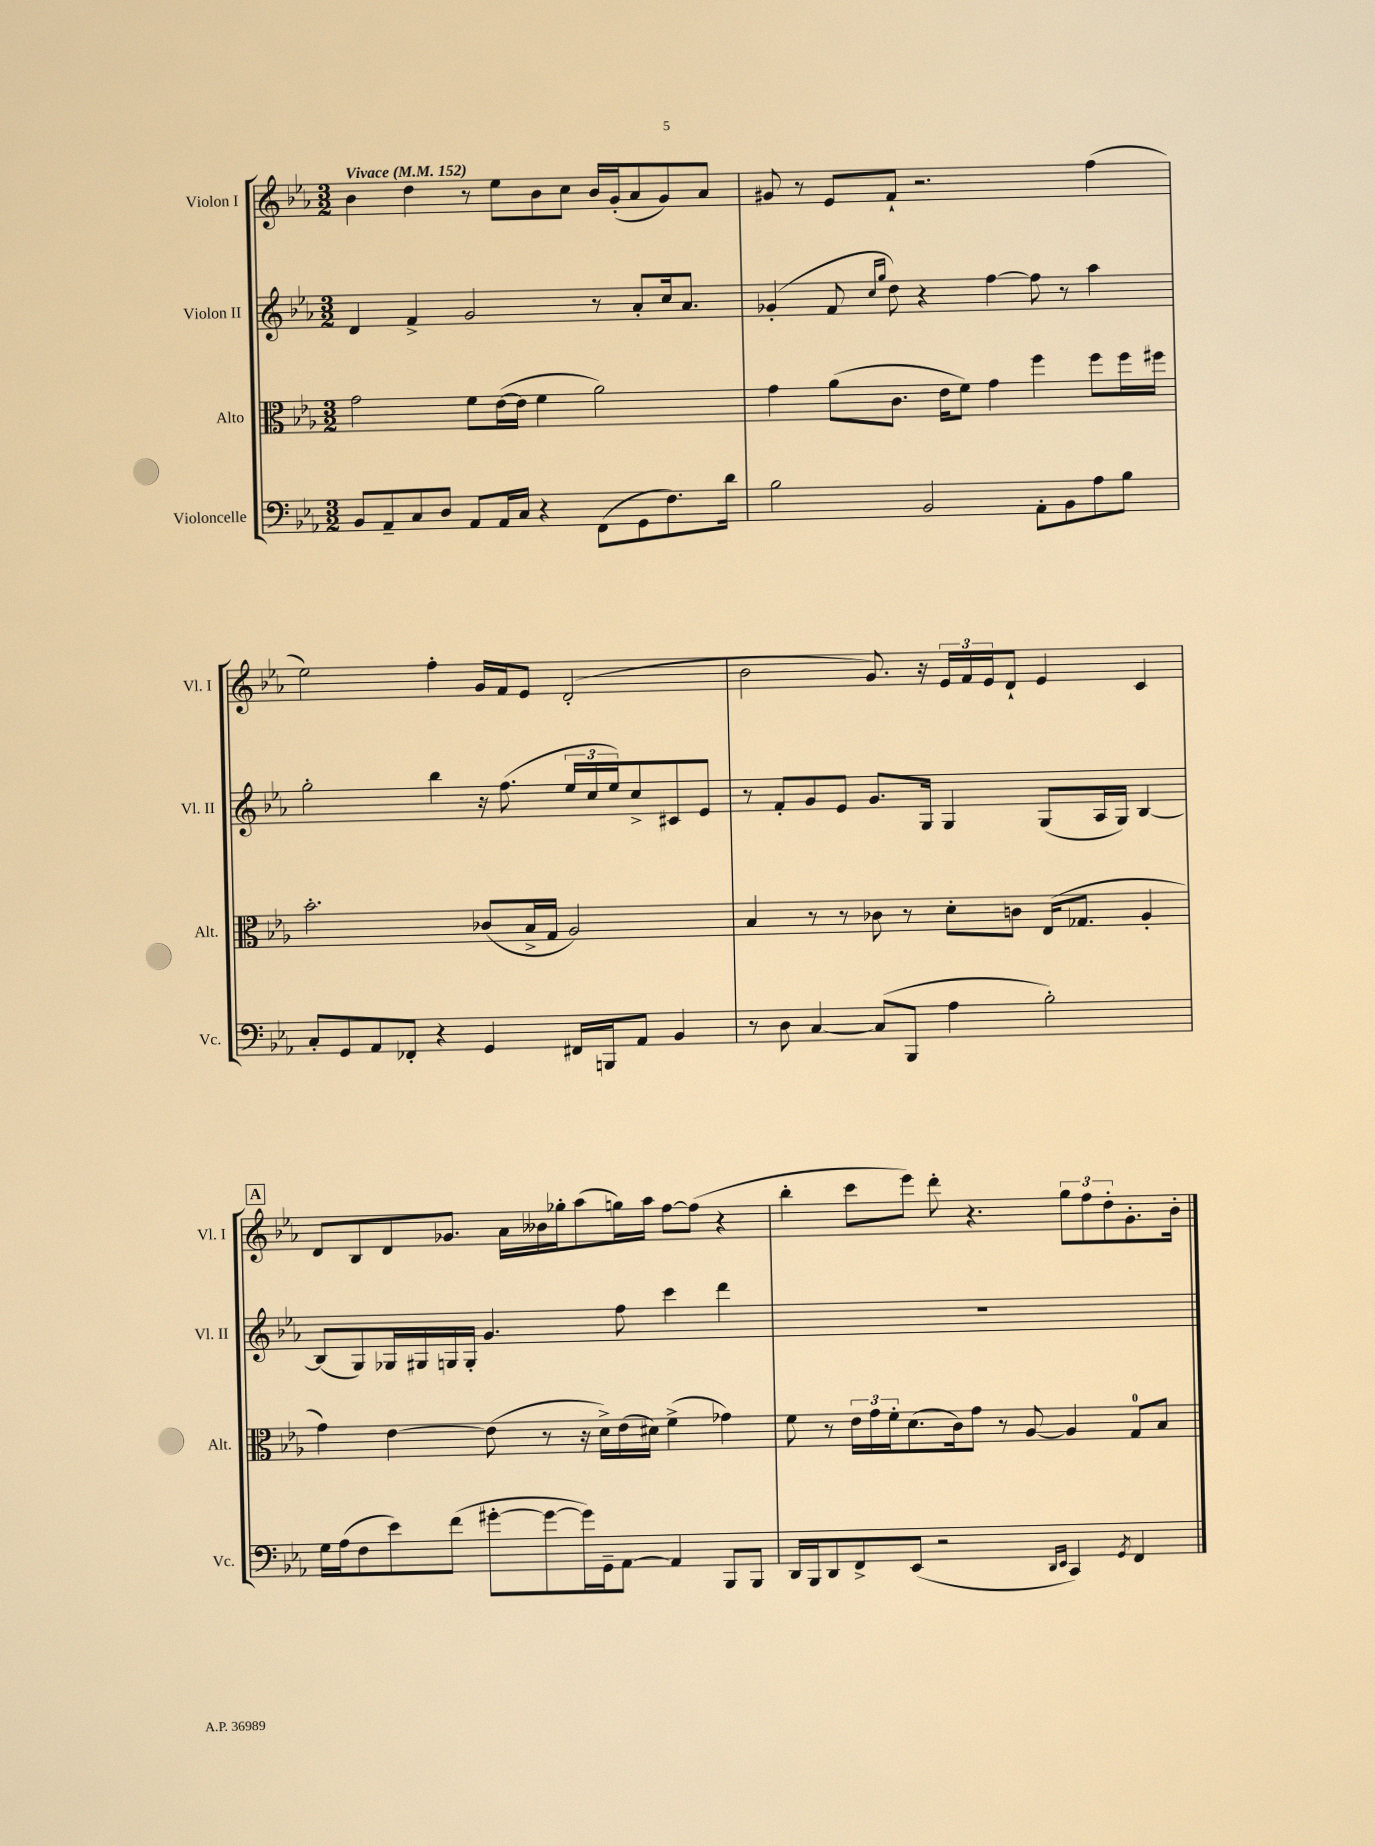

**kern	**kern	**kern	**kern
*part4	*part3	*part2	*part1
*staff4	*staff3	*staff2	*staff1
*I"Violoncelle	*I"Alto	*I"Violon II	*I"Violon I
*I'Vc.	*I'Alt.	*I'Vl. II	*I'Vl. I
*clefF4	*clefC3	*clefG2	*clefG2
*k[b-e-a-]	*k[b-e-a-]	*k[b-e-a-]	*k[b-e-a-]
*M3/2	*M3/2	*M3/2	*M3/2
*MM152	*MM152	*MM152	*MM152
=1	=1	=1	=1
!	!	!	!LO:TX:a:B:t=Vivace
8BB-/L	2g\	4d/	4b-\
8AA-~/	.	.	.
8C/	.	4f^/	4dd\
8D/J	.	.	.
8AA-/L	8f\L	2g/	8r
16AA-/L	([16e-\L	.	8ee-\L
16C/JJ	16e-\JJ]	.	.
4r	4f\	.	8b-\
.	.	.	8cc\J
(8FF\L	2a-\)	8r	16b-/LL
.	.	.	(16g'/J
8GG\	.	8a-'/L	8a-/
8.F\)	.	16cc/k	8g/)
.	.	8.a-/J	.
.	.	.	8a-/J
16d\Jk	.	.	.
=2	=2	=2	=2
2B-\	4g\	(4g-X'/	8g#X/
.	.	.	8r
.	(8a-\L	8f/	8e-/L
.	.	16qqcc/LL	.
.	.	16qqgg/JJ	.
.	8.c\J	8dd\)	8f`/J
2BB-/	.	4r	2.r
.	16e-\KL	.	.
.	8f\J)	.	.
.	4g\	[4ff\	.
8AA-'\L	4ff\	8ff\]	.
8BB-\	.	8r	.
8A-\	8ff\L	4aa-\	(4ff\
8B-\J	16ff\L	.	.
.	16ff#X\JJ	.	.
!!LO:LB:g=z
=3	=3	=3	=3
8C'/L	2.b-'\	2gg'\	2ee-\)
8GG/	.	.	.
8AA-/	.	.	.
8FF-X'/J	.	.	.
4r	.	4bb-\	4ff'\
4GG/	(8c-X/L	16r	16g/LL
.	.	(8.ff\	16f/J
.	16B-^/L	.	8e-/J
.	16G/JJ	.	.
16FF#X/LL	2A-/)	24ee-/LL	(2d'/
.	.	24cc/	.
16BBBn/J	.	.	.
.	.	24ee-/J)	.
8AA-/J	.	8cc^/	.
4BB-/	.	8c#X/	.
.	.	8e-/J	.
=4	=4	=4	=4
8r	4B-/	8r	2b-\
8D\	.	8f'/L	.
[4C/	8r	8g/	.
.	8r	8e-/J	.
(8C/L]	8c-X\	8.g/L	8.g/)
8BBB-/J	8r	.	.
.	.	16G/Jk	16r
4A-\	8d'\L	4G/	24e-/LL
.	.	.	24f/
.	.	.	24e-/J
.	8cn\J	.	8d`/J
2B-'\)	(16E-/KL	(8G/L	4e-/
.	8.G-X/J	.	.
.	.	16A-/L	.
.	.	16G/JJ)	.
.	4A-'/	[4B-/	4c/
!!LO:LB:g=z
!!LO:REH:place=s1:t=A
=5	=5	=5	=5
16G\LL	4g\)	(8B-/L]	8d/L
(16A-\J	.	.	.
8F\	.	8G/)	8B-/
8e-\)	[4e-\	16G-X/L	8d/
.	.	16G#X/	.
(8f\J	.	16Gn/	8.g-X/J
.	.	16G'/JJ	.
[8g#X'\L	(8e-\]	4.g/	.
.	.	.	16a-\LL
8g#\_	8r	.	16b--X\
.	.	.	16gg-X'\J
16g#\L])	16r	.	(8aa-\
16GG~\J	16d^\LL)	.	.
[8AA-\J	(16e-\	8ff\	16ggn\L)
.	16d#X\JJ)	.	16aa-\JJ
4AA-/]	(4f^\	4ccc\	[8ff\L
.	.	.	(8ff\J]
8BBB-/L	4g-X\)	4ddd\	4r
8BBB-/J	.	.	.
=6	=6	=6	=6
16DD/LL	8f\	1.r	4bb-'\
16BBB-/J	.	.	.
8DD/	8r	.	.
8FF^/	24e-\LL	.	8ccc\L
.	24g\	.	.
.	24f'\J	.	.
(8EE-/J	(8.d\	.	8eee-\J)
2r	.	.	8ddd'\
.	16c\k)	.	.
.	8g\J	.	4.r
.	8r	.	.
.	[8A-/	.	.
16qqDD/LL	.	.	.
16qqEE-/JJ	.	.	.
4CC/)	4A-/]	.	12gg\L
.	.	.	12ff\
.	.	.	12dd'\
8qGG/	.	.	.
4FF/	8G/L	.	8.g'\
.	8B-/J	.	.
.	.	.	16b-'\Jk
==	==	==	==
*-	*-	*-	*-
